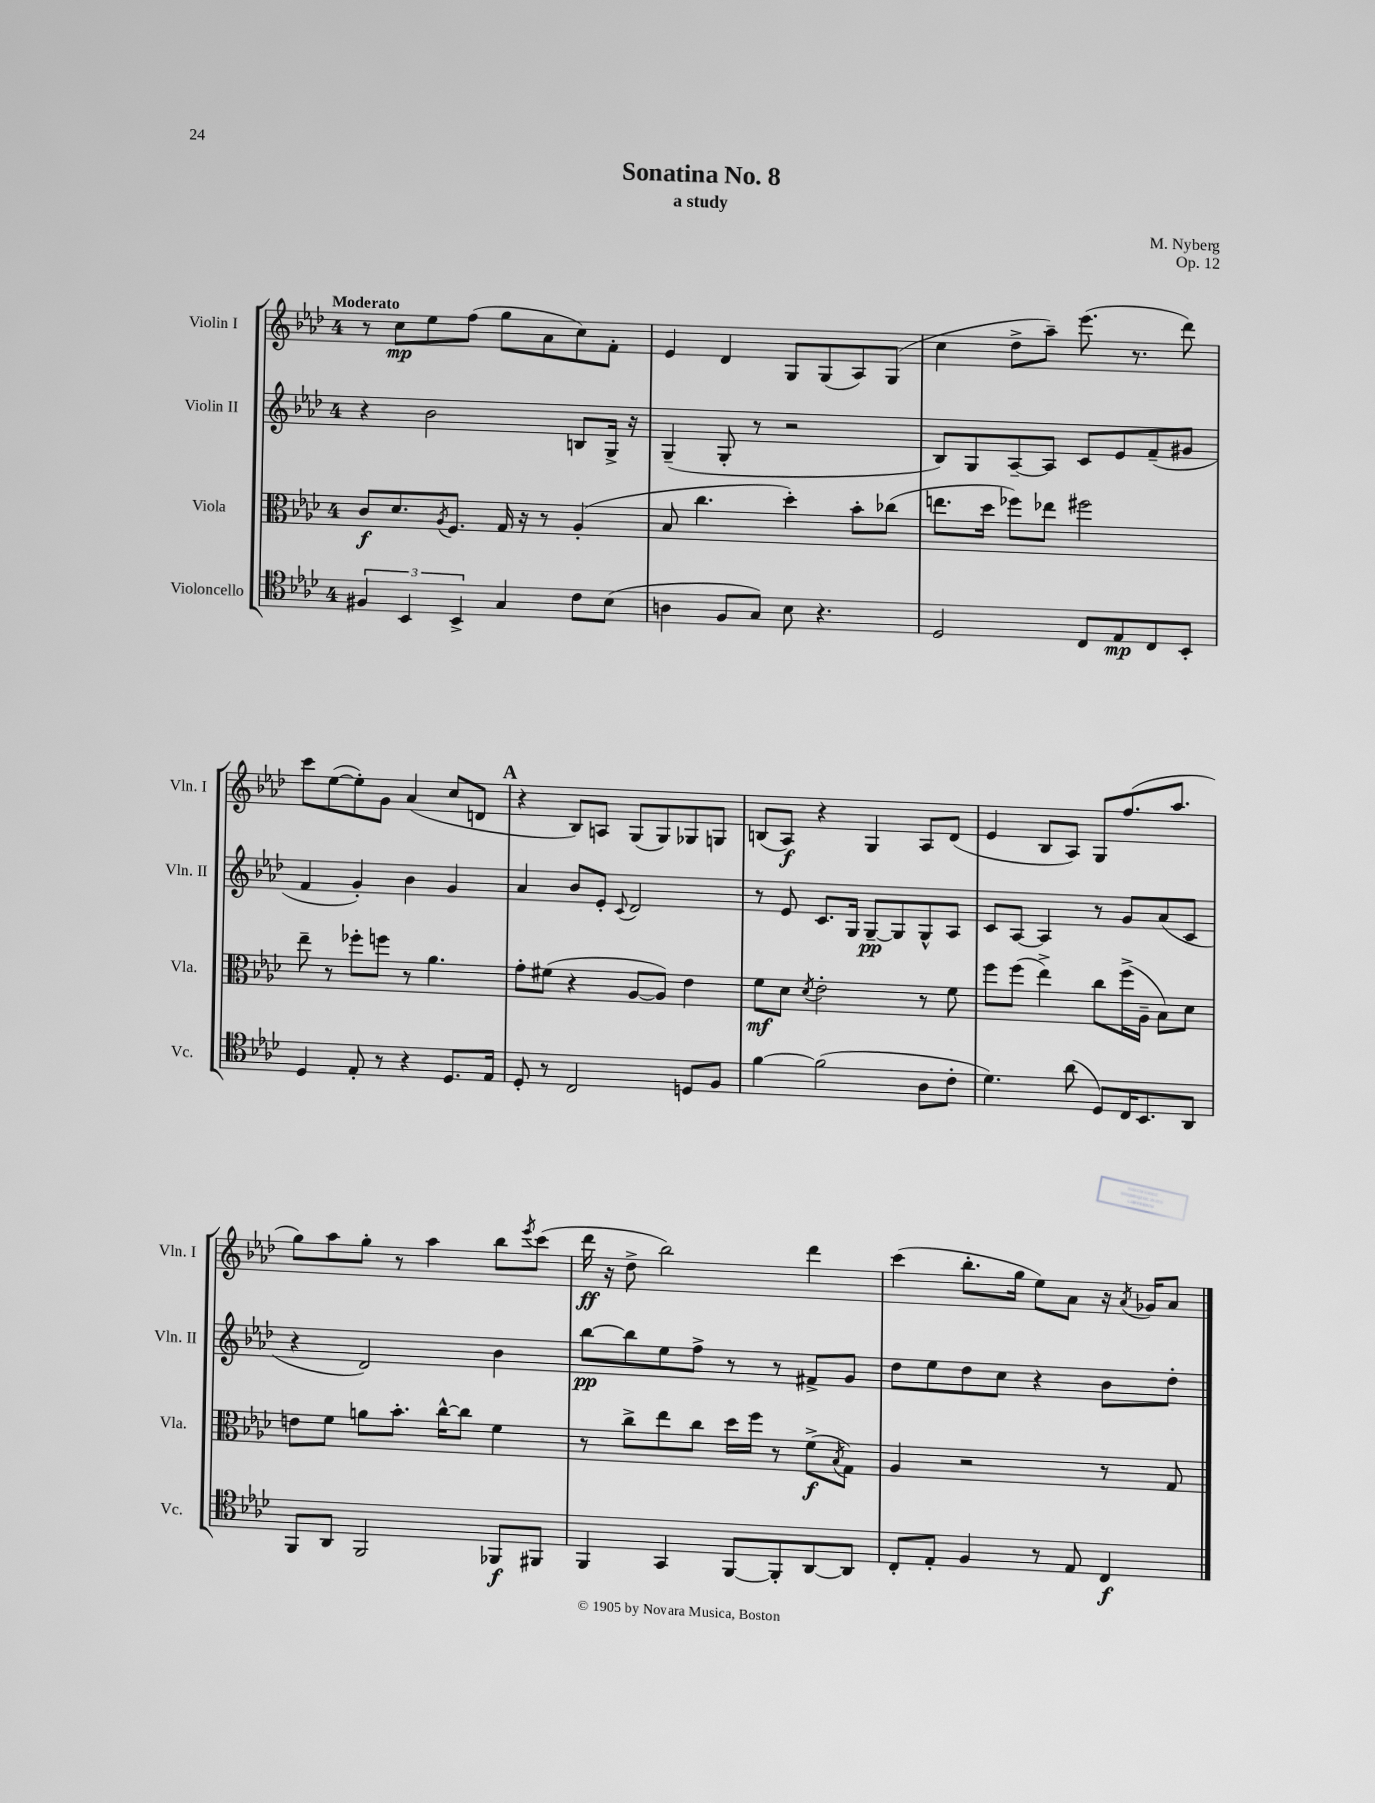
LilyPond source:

\header { title = "Sonatina No. 8" composer = "M. Nyberg" subtitle = "a study" opus = "Op. 12" }
<<
\new StaffGroup <<
\new Staff = "s0" \with { instrumentName = "Violin I" shortInstrumentName = "Vln. I" } {
    \clef treble \key aes \major \once \override Staff.TimeSignature.style = #'single-digit \time 4/4 \tempo "Moderato"
    r8 c''8\mp ees''8 f''8( g''8 aes'8 c''8) f'8-. |
    ees'4 des'4 g8 g8( aes8) g8( |
    c''4 des''8-> aes''8--) ees'''8.( r8. des'''8) |
    c'''8 ees''8~( ees''8-.) g'8 aes'4( c''8 d'8 |
    \mark \markup { \bold "A" } r4 bes8) a8 g8( g8) ges8 g8 |
    b8( aes8\f) r4 g4 aes8 des'8( |
    ees'4 bes8 aes8) g8 f''8.( aes''8. |
    g''8) aes''8 g''8-. r8 aes''4 bes''8 \acciaccatura { ees'''8 } c'''8( |
    des'''16\ff r16 des''8-> bes''2) des'''4 |
    c'''4( bes''8.-. g''16 ees''8) aes'8 r16 \acciaccatura { aes'8 } ges'16 aes'8 \bar "|." |
}
\new Staff = "s1" \with { instrumentName = "Violin II" shortInstrumentName = "Vln. II" } {
    \clef treble \key aes \major \once \override Staff.TimeSignature.style = #'single-digit \time 4/4
    r4 bes'2 b8 g16-> r16 |
    g4--( g8-. r8 r2 |
    bes8) g8 aes8~-- aes8 c'8 ees'8 f'8--( gis'8 |
    f'4 g'4-.) bes'4 g'4 |
    \mark \markup { \bold "A" } aes'4 bes'8 ees'8-. \appoggiatura { c'8 } des'2 |
    r8 ees'8 c'8. g16 g8~--\pp g8 g8-^ aes8 |
    c'8 aes8~ aes4 r8 g'8 aes'8( c'8 |
    r4 des'2) bes'4 |
    bes''8~\pp bes''8 ees''8 f''8-> r8 r8 fis'8-> g'8 |
    des''8 ees''8 des''8 c''8 r4 bes'8 des''8-. \bar "|." |
}
\new Staff = "s2" \with { instrumentName = "Viola" shortInstrumentName = "Vla." } {
    \clef alto \key aes \major \once \override Staff.TimeSignature.style = #'single-digit \time 4/4
    c'8\f des'8. \acciaccatura { aes8 } f8. g16 r16 r8 aes4-.( |
    bes8 c''4. des''4-.) bes'8-. ces''8( |
    e''8. des''16 fes''8) ees''8 fis''2 |
    ees''8-- r8 fes''8-. f''8 r8 aes'4. |
    \mark \markup { \bold "A" } g'8-. fis'8( r4 aes8~ aes8) ees'4 |
    f'8\mf des'8 \acciaccatura { des'8 } ees'2-. r8 f'8 |
    f''8 f''8( ees''4->) c''8 f''16->( aes16-- bes8) des'8 |
    e'8 f'8 a'8 bes'8.-. c''16~-^ c''8 f'4 |
    r8 c''8-> ees''8 c''8 des''16 f''16 r8 f'8->\f( \acciaccatura { bes8 } g8) |
    aes4 r2 r8 g8 \bar "|." |
}
\new Staff = "s3" \with { instrumentName = "Violoncello" shortInstrumentName = "Vc." } {
    \clef tenor \key aes \major \once \override Staff.TimeSignature.style = #'single-digit \time 4/4
    \tuplet 3/2 { fis4 bes,4 bes,4-> } g4 c'8 bes8( |
    a4 f8 g8) bes8 r4. |
    des2 c8 ees8\mp c8 bes,8-. |
    des4 ees8-. r8 r4 des8. ees16 |
    \mark \markup { \bold "A" } des8-. r8 c2 d8 f8 |
    f'4~ f'2( aes8 c'8-. |
    des'4.) aes'8( des8) c16 bes,8. aes,8 |
    f,8 aes,8 f,2 fes,8\f fis,8 |
    f,4 g,4 f,8~ f,8-. aes,8~ aes,8 |
    c8-. ees8-. f4 r8 ees8 c4\f \bar "|." |
}
>>
>>
\layout { \context { \Score \remove "Bar_number_engraver" } }
